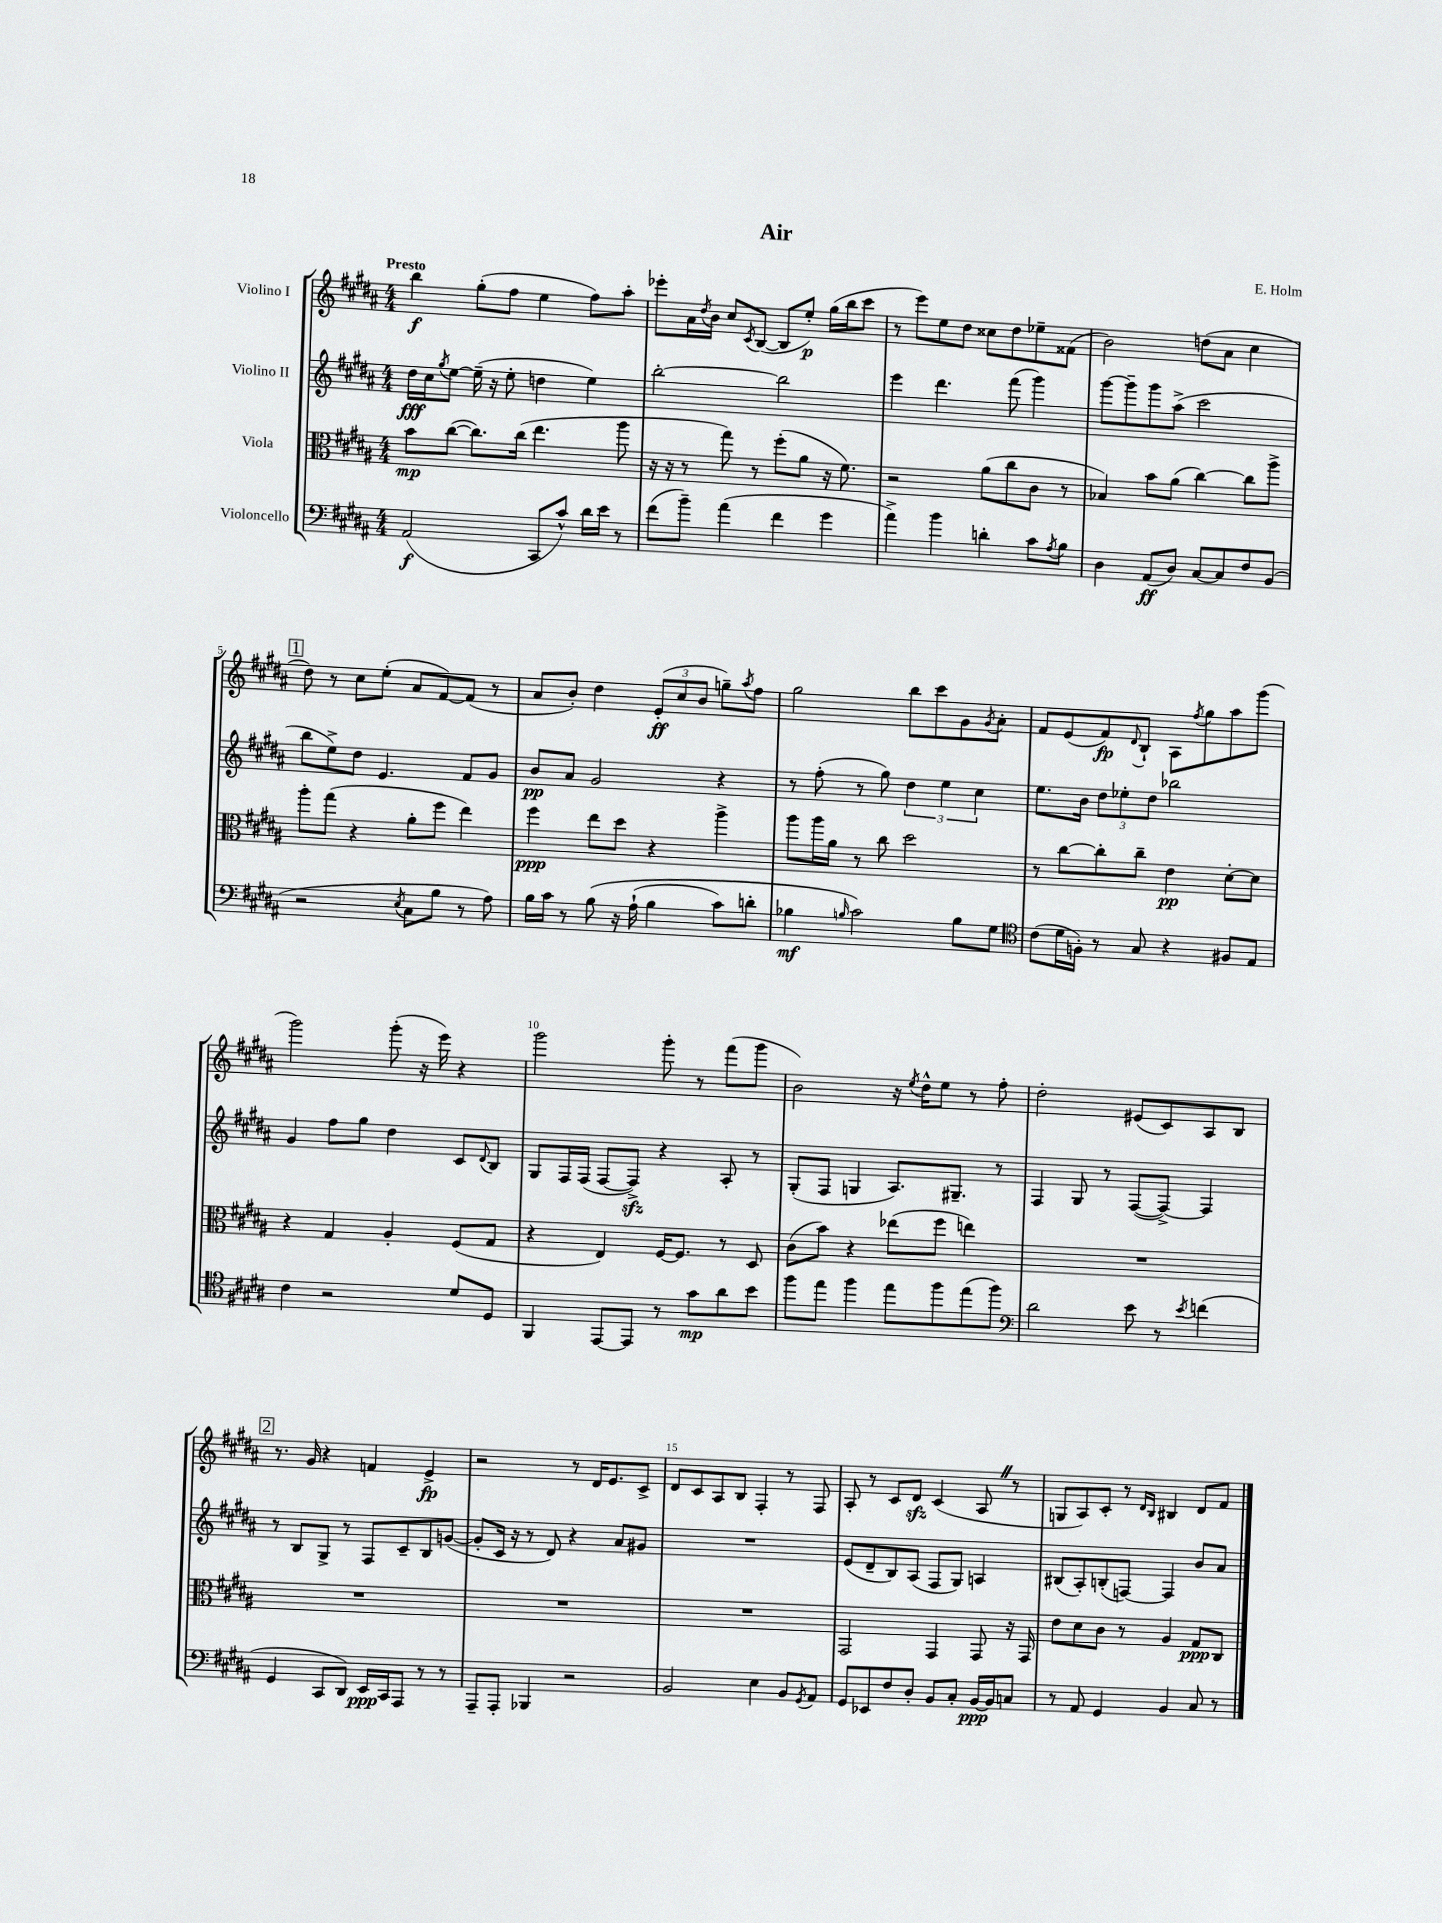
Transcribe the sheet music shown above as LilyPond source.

\header { title = "Air" composer = "E. Holm" }
<<
\new StaffGroup <<
\new Staff = "s0" \with { instrumentName = "Violino I" } {
    \clef treble \key b \major \numericTimeSignature \time 4/4 \tempo "Presto"
    b''4\f gis''8-.( fis''8 e''4 fis''8) ais''8-. |
    ees'''8-. ais'16 \acciaccatura { dis''8 } b'16 cis''8 \acciaccatura { cis'8 } b8~( b8 e''8-.\p) gis''16( b''16 cis'''8 |
    r8 e'''8) e''8 dis''8 cisis''8 dis''8 ees''8-- fisis'8( |
    b'2) d''8( ais'8 cis''4 |
    \mark \markup { \box "1" } dis''8) r8 cis''8 e''8-.( ais'8 fis'8~) fis'8( r8 |
    ais'8 b'8-.) dis''4 \tuplet 3/2 { e'8-.\ff( cis''8 b'8 } g''8--) \acciaccatura { ais''8 } fis''8 |
    gis''2 b''8 cis'''8 gis'8 \acciaccatura { gis'8 } ais'8-. |
    fis'8 e'8( fis'8\fp) \appoggiatura { dis'8 } b8-! ais8 \acciaccatura { fis''8 } gis''8 ais''8 gis'''8( |
    gis'''2) gis'''8-.( r16 e'''16) r4 |
    gis'''2 gis'''8-. r8 fis'''8( gis'''8 |
    b'2) r16 \acciaccatura { e''8 } dis''16-^ e''8 r8 fis''8-. |
    dis''2-. eis'8( cis'8) ais8 b8 |
    \mark \markup { \box "2" } r8. gis'16 r4 f'4 e'4->\fp |
    r2 r8 dis'16 e'8. cis'8-> |
    dis'8 cis'8 ais8 b8 fis4-. r8 fis8 |
    ais8-. r8 cis'8 dis'8\sfz cis'4( ais8 \once \override BreathingSign.text = \markup { \musicglyph "scripts.caesura.straight" } \breathe r8 |
    g8 ais8) cis'8-. r8 \grace { dis'16 b16 } bis4 dis'8 fis'8 \bar "|." |
}
\new Staff = "s1" \with { instrumentName = "Violino II" } {
    \clef treble \key b \major \numericTimeSignature \time 4/4
    dis''16\fff cis''16 \acciaccatura { gis''8 } e''8~ e''16--( r16 e''8-. d''4 e''4) |
    b''2~-. b''2 |
    e'''4 dis'''4. fis'''8( gis'''4) |
    gis'''8~ gis'''8-- gis'''8 ais''8->( cis'''2 |
    \mark \markup { \box "1" } b''8 e''8->) dis''8 e'4. fis'8 gis'8 |
    b'8\pp ais'8 gis'2 r4 |
    r8 fis''8-.( r8 gis''8) \tuplet 3/2 { dis''4 e''4 cis''4 } |
    e''8. b'16 \tuplet 3/2 { dis''8 ees''8-. dis''8 } bes''2 |
    gis'4 fis''8 gis''8 dis''4 cis'8 \appoggiatura { dis'8 } b8 |
    gis8 fis16 fis16( fis8~ fis8->\sfz) r4 ais8-. r8 |
    gis8-.( fis8 g4 ais8.) gis8.-- r8 |
    fis4 gis8 r8 fis8~( fis8~->) fis4 |
    \mark \markup { \box "2" } r8 b8 gis8-> r8 fis8 cis'8-- b8 g'8~( |
    g'8-. cis'16 r16 r8 dis'8) r4 ais'8 gis'8 |
    R1 |
    e'8( dis'8-- b8) ais8( fis8 gis8) a4 |
    bis8( ais8-.) b8-.( f8~) f4 b'8 ais'8 \bar "|." |
}
\new Staff = "s2" \with { instrumentName = "Viola" } {
    \clef alto \key b \major \numericTimeSignature \time 4/4
    b'8\mp cis''8~( cis''8.) cis''16( e''4. ais''8 |
    r16 r16 r8 gis''8) r8 fis''8-.( ais'8 r16 fis'8.) |
    r2 ais'8( cis''8 cis'8 r8 |
    bes4) b'8 ais'8( cis''4~) cis''8 ais''8-> |
    \mark \markup { \box "1" } ais''8-. gis''8( r4 ais'8-. fis''8 e''4) |
    fis''4\ppp e''8 dis''8 r4 ais''4-> |
    ais''8 ais''16 ais'16 r8 cis''8 dis''2 |
    r8 cis''8~ cis''8-. cis''8-- e'4\pp dis'8~-. dis'8 |
    r4 gis4 ais4-. fis8( gis8 |
    r4 e4) fis16~ fis8. r8 dis8 |
    cis'8( b'8) r4 ees''8( fis''8 e''4) |
    R1 |
    \mark \markup { \box "2" } R1 |
    R1 |
    R1 |
    gis,2 gis,4 gis,8 r16 gis,16 |
    e'8 dis'8 cis'8 r8 ais4 gis8\ppp cis8 \bar "|." |
}
\new Staff = "s3" \with { instrumentName = "Violoncello" } {
    \clef bass \key b \major \numericTimeSignature \time 4/4
    ais,2\f( cis,8 cis'8-^) dis'16 e'16 r8 |
    fis'8( b'8--) ais'4( fis'4 gis'4 |
    ais'4->) b'4 d'4-. cis'8 \acciaccatura { ais8 } b8 |
    dis4 ais,8\ff( dis8) cis8~ cis8 fis8 b,8( |
    \mark \markup { \box "1" } r2 \acciaccatura { e8 } cis8 b8 r8 ais8) |
    b16 cis'16 r8 b8\( r16 ais16-!( b4 cis'8) d'8-. |
    bes4\mf \grace { b16 } cis'2\) b8 gis8 |
    \clef tenor cis'8( dis'16 f16-.) r8 gis8 r4 fis8 e8 |
    cis'4 r2 dis'8 dis8 |
    fis,4 e,8~ e,8 r8 gis'8\mp ais'8 b'8 |
    fis''8 e''8 fis''4 e''8 fis''8 e''8( fis''8) |
    \clef bass dis'2 e'8 r8 \acciaccatura { e'8 } f'4( |
    \mark \markup { \box "2" } gis,4 cis,8 dis,8) e,16\ppp cis,16 ais,,8 r8 r8 |
    ais,,8-- ais,,8-. bes,,4 r2 |
    b,2 e4 b,8 \acciaccatura { gis,8 } ais,8 |
    gis,8 ees,8 fis8 dis8-. b,8 cis8-. b,16~\ppp b,16 c8 |
    r8 ais,8 gis,4 b,4 cis8 r8 \bar "|." |
}
>>
>>
\layout { \context { \Score \override BarNumber.break-visibility = ##(#f #t #t) barNumberVisibility = #(every-nth-bar-number-visible 5) } }
